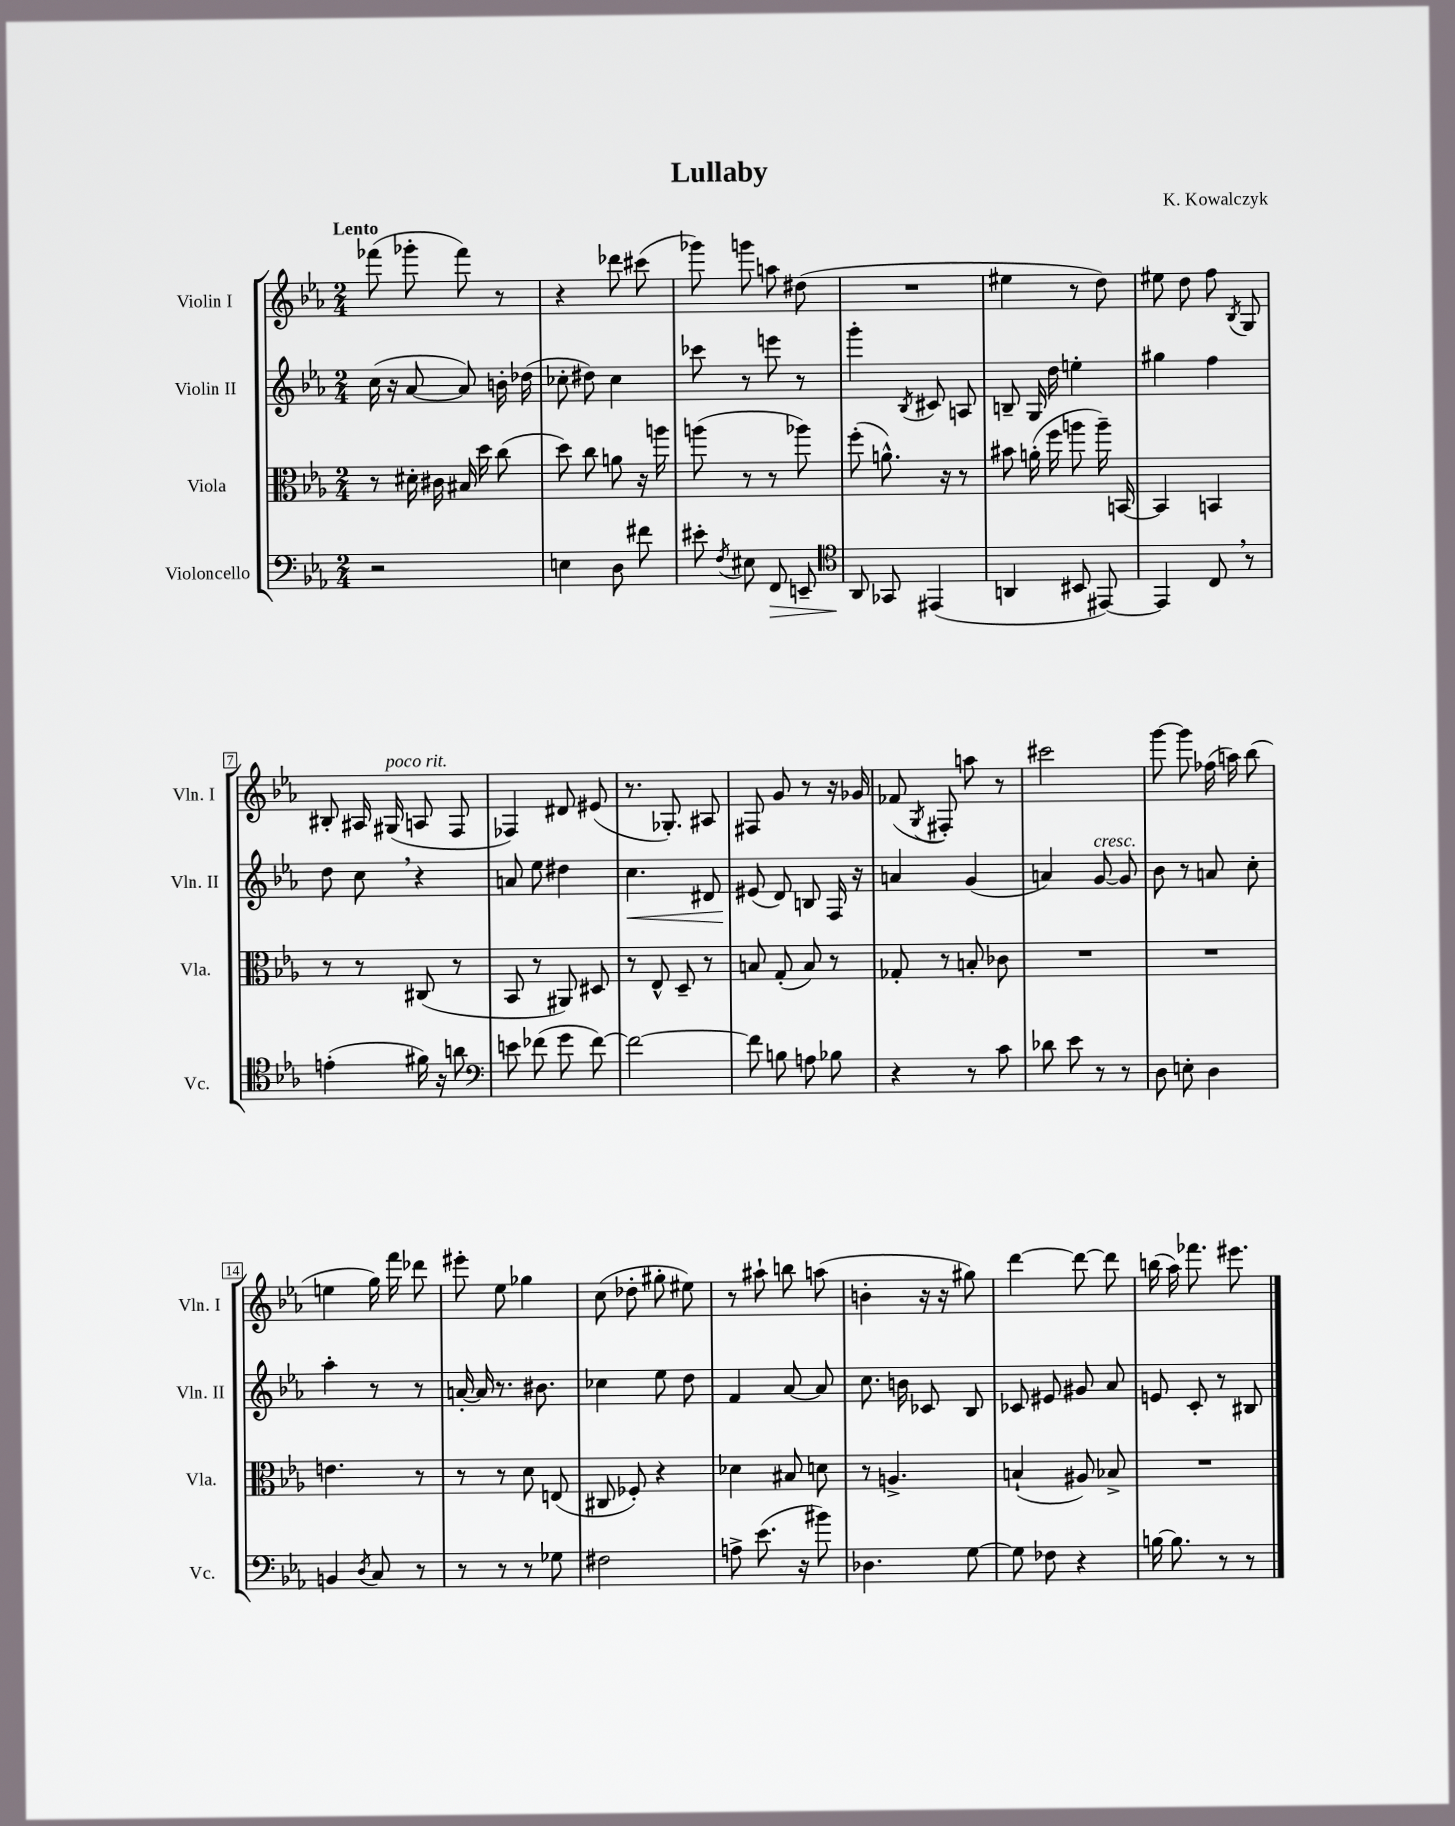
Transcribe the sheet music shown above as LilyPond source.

\header { title = "Lullaby" composer = "K. Kowalczyk" }
<<
\new StaffGroup <<
\new Staff = "s0" \with { instrumentName = "Violin I" shortInstrumentName = "Vln. I" } {
    \clef treble \key ees \major \numericTimeSignature \time 2/4 \tempo "Lento"
    \autoBeamOff fes'''8( ges'''8-. fes'''8) r8 |
    r4 des'''8 cis'''8( |
    ges'''8) g'''8 a''8 dis''8( |
    R2 |
    eis''4 r8 d''8) |
    eis''8 d''8 f''8 \acciaccatura { bes8 } g8 |
    bis8-. ais16 gis16^\markup { \italic "poco rit." }( a8 f8 |
    fes4) dis'8 eis'8( |
    r8. ges8.-.) ais8 |
    fis8 g'8 r8 r16 ges'16 |
    fes'8( \acciaccatura { g8 } fis8-.) a''8 r8 |
    cis'''2 |
    g'''8~ g'''8 fes''16( a''16) bes''8( |
    e''4 g''16) f'''16 des'''8 |
    eis'''8-. ees''8 ges''4 |
    c''8( des''8-. gis''8-. eis''8) |
    r8 ais''8-! b''8 a''8( |
    b'4-. r16 r16 gis''8) |
    d'''4~ d'''8~ d'''8 |
    b''16( aes''16) fes'''8. eis'''8. \bar "|." |
}
\new Staff = "s1" \with { instrumentName = "Violin II" shortInstrumentName = "Vln. II" } {
    \clef treble \key ees \major \numericTimeSignature \time 2/4
    \autoBeamOff c''16( r16 aes'8~ aes'8) b'16-. des''16( |
    ces''8-. dis''8) ces''4 |
    ces'''8 r8 e'''8 r8 |
    g'''4-. \acciaccatura { bes8 } cis'8 a8 |
    b8-- g16 d''16 e''4-. |
    gis''4 f''4 |
    d''8 c''8 \breathe r4 |
    a'8 ees''8 dis''4 |
    c''4.\< dis'8 |
    eis'8\!( d'8) b8 f16 r16 |
    a'4 g'4( |
    a'4) g'8~^\markup { \italic "cresc." } g'8 |
    bes'8 r8 a'8 c''8-. |
    aes''4-. r8 r8 |
    a'16~-. a'16 r8. bis'8. |
    ces''4 ees''8 d''8 |
    f'4 aes'8~ aes'8 |
    c''8. b'16 ces'8 bes8 |
    ces'8 eis'8 gis'8 aes'8 |
    e'8 c'8-. r8 bis8 \bar "|." |
}
\new Staff = "s2" \with { instrumentName = "Viola" shortInstrumentName = "Vla." } {
    \clef alto \key ees \major \numericTimeSignature \time 2/4
    \autoBeamOff r8 dis'16-. cis'16 bis16 d''16 c''8( |
    d''8) c''8 a'8 r16 a''16 |
    a''8( r8 r8 aes''8) |
    f''8-.( a'8.-^) r16 r8 |
    bis'8 a'16-.( f''16 a''8 a''16--) b,16~ |
    b,4 b,4 |
    r8 r8 cis8( r8 |
    bes,8 r8 ais,8) dis8 |
    r8 ees8-^ d8-- r8 |
    b8 g8-.( b8) r8 |
    ges8-. r8 b8-. ces'8 |
    R2 |
    R2 |
    e'4. r8 |
    r8 r8 d'8 e8( |
    cis8 fes8-.) r4 |
    des'4 bis8 d'8 |
    r8 a4.-> |
    b4-!( ais8) bes8-> |
    R2 \bar "|." |
}
\new Staff = "s3" \with { instrumentName = "Violoncello" shortInstrumentName = "Vc." } {
    \clef bass \key ees \major \numericTimeSignature \time 2/4
    \autoBeamOff r2 |
    e4 d8 fis'8 |
    eis'8-. \acciaccatura { f8 } eis8 f,8\> e,8-- |
    \clef tenor aes,8\! ges,8 eis,4( |
    a,4 bis,8 eis,8~) |
    eis,4 c8 \breathe r8 |
    e'4-.( fis'16) r16 a'8 |
    \clef bass e'8 fes'8( g'8 fes'8~) |
    fes'2~ |
    fes'8 b8 a8 bes8 |
    r4 r8 c'8 |
    des'8 ees'8 r8 r8 |
    d8 e8-. d4 |
    b,4 \acciaccatura { d8 } c8 r8 |
    r8 r8 r8 ges8 |
    fis2 |
    a8-> ees'8.( r16 bis'8) |
    des4. g8~ |
    g8 fes8 r4 |
    b16~ b8. r8 r8 \bar "|." |
}
>>
>>
\layout { \context { \Score \override BarNumber.stencil = #(make-stencil-boxer 0.1 0.3 ly:text-interface::print) } }
